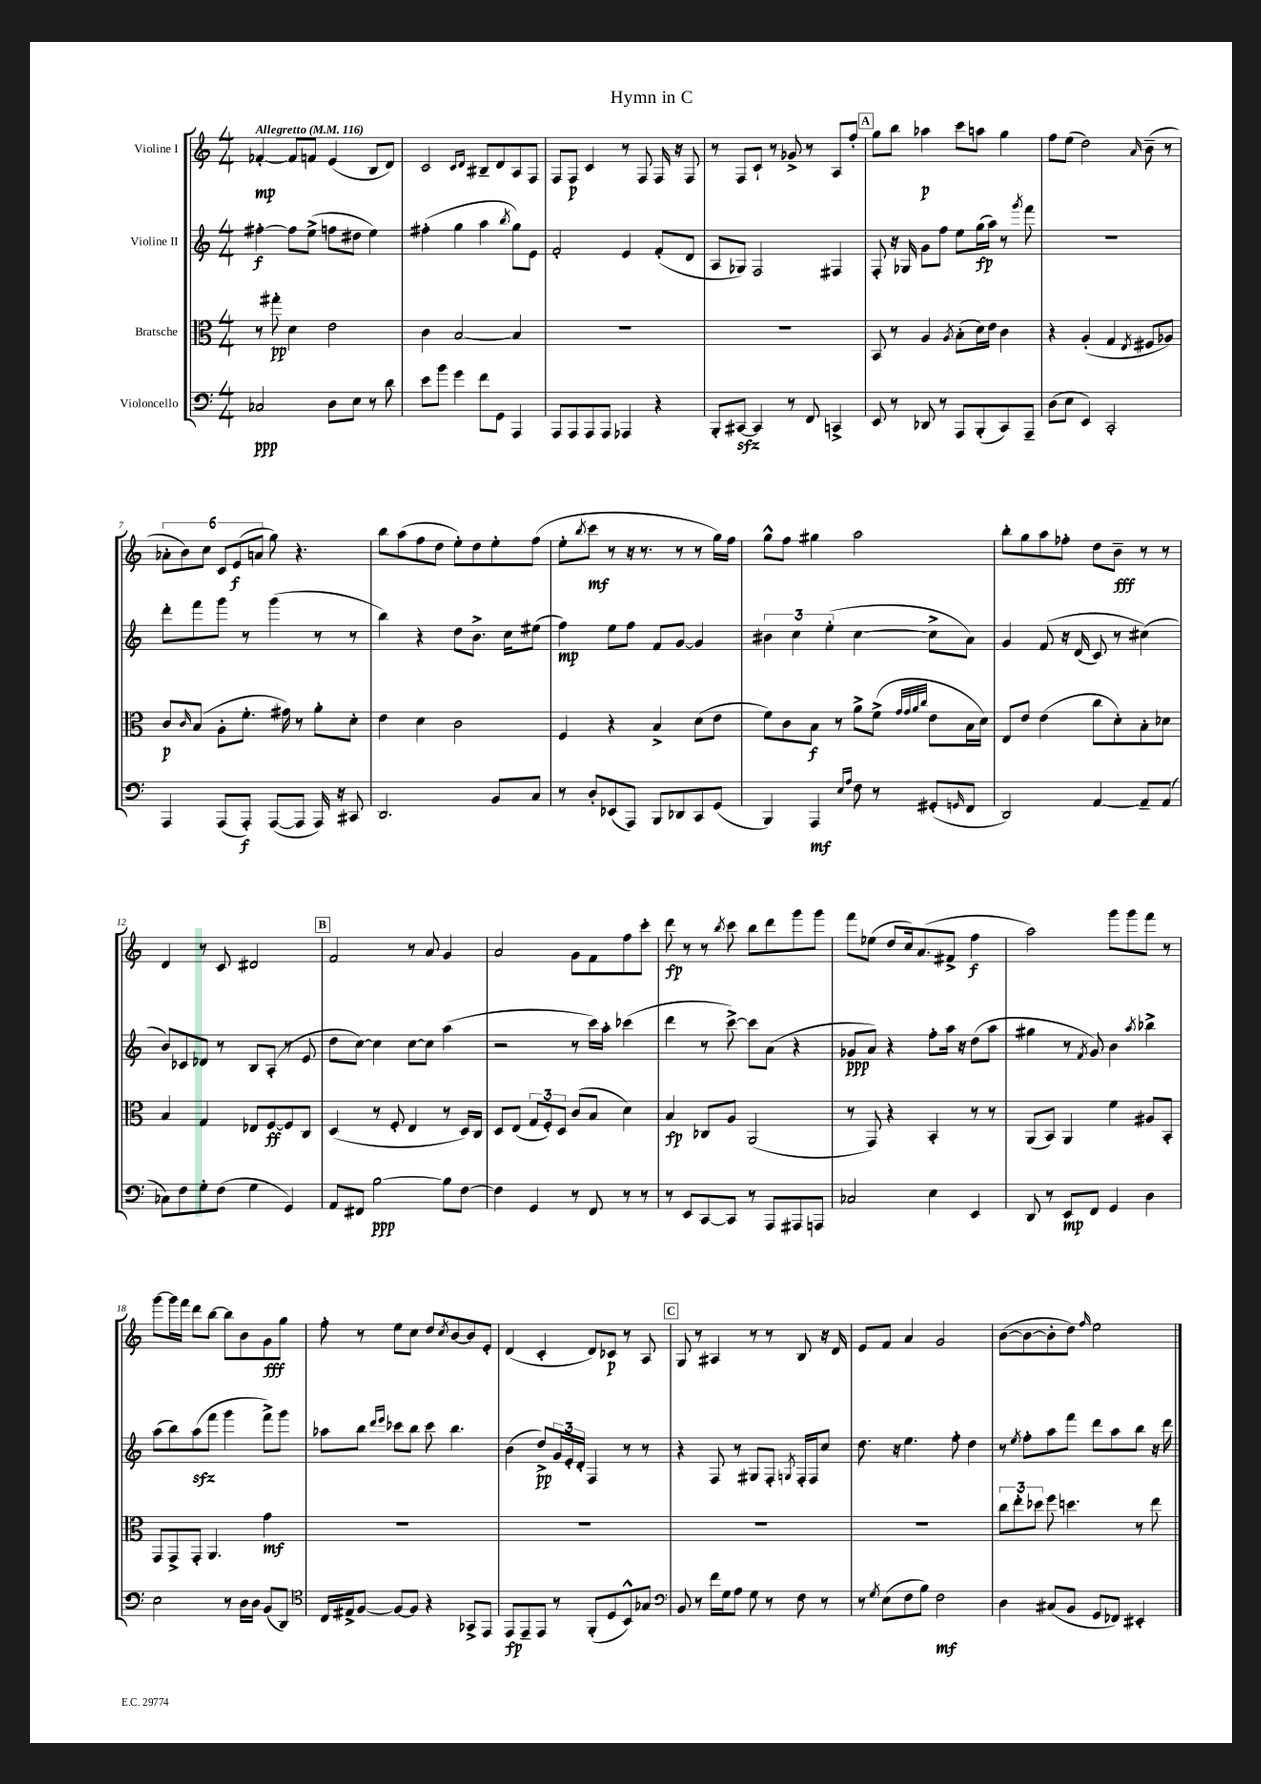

**kern	**dynam	**kern	**dynam	**kern	**dynam	**kern	**dynam
*part4	*part4	*part3	*part3	*part2	*part2	*part1	*part1
*staff4	*staff4	*staff3	*staff3	*staff2	*staff2	*staff1	*staff1
*I"Violoncello	*	*I"Bratsche	*	*I"Violine II	*	*I"Violine I	*
*clefF4	*	*clefC3	*	*clefG2	*	*clefG2	*
*k[]	*	*k[]	*	*k[]	*	*k[]	*
*M4/4	*	*M4/4	*	*M4/4	*	*M4/4	*
*MM116	*	*MM116	*	*MM116	*	*MM116	*
=1	=1	=1	=1	=1	=1	=1	=1
!	!	!	!	!	!	!LO:TX:a:B:t=Allegretto	!
2C-X/	ppp	8r	.	[4ff#X'\	f	[4f-X'/	mp
.	.	8gg#X'\	pp	.	.	.	.
.	.	4d\	.	8ff#\L]	.	8f-/L]	.
.	.	.	.	(8ee^\J	.	8fn/J	.
8D\L	.	2e\	.	8ffn\L	.	(4e/	.
8E\J	.	.	.	8dd#X\J	.	.	.
8r	.	.	.	4ee\)	.	8B/L	.
8d\	.	.	.	.	.	8d/J)	.
=2	=2	=2	=2	=2	=2	=2	=2
8e\L	.	4c\	.	(4ff#X'\	.	2c/	.
8b\J	.	.	.	.	.	.	.
4g\	.	[2B/	.	4gg\	.	.	.
.	.	.	.	.	.	16qqc/LL	.
.	.	.	.	.	.	16qqd/JJ	.
8f\L	.	.	.	4aa\	.	8B#X~/L	.
8GG\J	.	.	.	.	.	8d/	.
.	.	.	.	8qbb/	.	.	.
4AAA/	.	4B/]	.	8gg\L)	.	8A/	.
.	.	.	.	8e\J	.	8F/J	.
=3	=3	=3	=3	=3	=3	=3	=3
8AAA/L	.	1r	.	2f'/	.	8F/L	.
8AAA/	.	.	.	.	.	8F/J	p
8AAA/	.	.	.	.	.	4c/	.
8AAA/J	.	.	.	.	.	.	.
4AAA-X/	.	.	.	4e/	.	8r	.
.	.	.	.	.	.	8F/	.
4r	.	.	.	(8f'/L	.	16F/	.
.	.	.	.	.	.	16r	.
.	.	.	.	8d/J	.	8F/	.
=4	=4	=4	=4	=4	=4	=4	=4
8BBB'/L	.	1r	.	8A/L	.	8r	.
[8CC#Xzz/J	.	.	.	8G-X/J)	.	8F/L	.
4CC#/]	.	.	.	2F/	.	8c`/J	.
.	.	.	.	.	.	8r	.
8r	.	.	.	.	.	8g-X^/	.
8FF/	.	.	.	.	.	8r	.
4CCn^/	.	.	.	4F#X/	.	8A/L	.
.	.	.	.	.	.	8ff'/J	.
!!LO:REH:place=s1:t=A
=5	=5	=5	=5	=5	=5	=5	=5
8EE/	.	8BB/	.	8F'/	.	8gg\L	.
8r	.	8r	.	16r	.	8bb\J	.
.	.	.	.	16G-X/	.	.	.
8DD-X/	.	4A/	.	8g\L	.	4aa-X\	p
8r	.	.	.	8ff\J	.	.	.
.	.	8qA/	.	.	.	.	.
8AAA/L	.	(8B'\L	.	8ee\L	.	8ccc\L	.
(8BBB'/	.	16d\L)	.	(16gg\L	fp	8aan\J	.
.	.	16e\JJ	.	16aa\JJ)	.	.	.
8CC/)	.	4c\	.	8r	.	4gg\	.
.	.	.	.	8qggg/	.	.	.
8AAA~/J	.	.	.	8fff\	.	.	.
=6	=6	=6	=6	=6	=6	=6	=6
(8D\L	.	4r	.	1r	.	8ff\L	.
8E\J	.	.	.	.	.	(8ee\J	.
4EE/)	.	(4A'/	.	.	.	2dd\)	.
2CC'/	.	4G/	.	.	.	.	.
.	.	8qE/	.	.	.	16qqa/	.
.	.	8F#X/L	.	.	.	(8b~\	.
.	.	8A-X/J)	.	.	.	8r	.
!!LO:LB:g=z
=7	=7	=7	=7	=7	=7	=7	=7
4AAA/	.	8c/L	p	8ddd'\L	.	12a-X'\L	.
.	.	.	.	.	.	12b\)	.
.	.	16qqc/	.	.	.	.	.
.	.	(8B/J	.	8fff\	.	.	.
.	.	.	.	.	.	12cc\J	.
(8AAA/L	.	8A'\L	.	8ggg\J	.	12c/L	.
.	.	.	.	.	.	(12e/	f
8AAA'/J)	f	8.f'\J	.	8r	.	.	.
.	.	.	.	.	.	12an/J	.
([8AAA/L	.	.	.	(4ggg\	.	8gg\)	.
.	.	16g#X\)	.	.	.	.	.
8AAA/J]	.	8r	.	.	.	4.r	.
16AAA/)	.	8a'\L	.	8r	.	.	.
16r	.	.	.	.	.	.	.
8CC#X/	.	8d'\J	.	8r	.	.	.
=8	=8	=8	=8	=8	=8	=8	=8
2.DD/	.	4e\	.	4bb\)	.	8bb\L	.
.	.	.	.	.	.	(8aa\	.
.	.	4d\	.	4r	.	8ff\	.
.	.	.	.	.	.	8dd\J	.
.	.	2c\	.	8dd\L	.	8ee'\L)	.
.	.	.	.	8.b^\J	.	8dd\	.
8BB/L	.	.	.	.	.	8ee'\	.
.	.	.	.	16cc\KL	.	.	.
8C/J	.	.	.	(8ee#X\J	.	(8ff\J	.
=9	=9	=9	=9	=9	=9	=9	=9
8r	.	4F/	.	4ff\)	mp	8ee'\L	.
.	.	.	.	.	.	8qbb/	.
8D'/L	.	.	.	.	.	8ccc\J	mf
(8EE-X/	.	4r	.	8ee\L	.	8r	.
8AAA/J)	.	.	.	8ff\J	.	16r	.
.	.	.	.	.	.	8.r	.
8BBB/L	.	4B^/	.	8f/L	.	.	.
8DD-X/	.	.	.	[8g/J	.	8r	.
8CC/	.	(8d\L	.	4g/]	.	8r	.
(8GG/J	.	8e\J	.	.	.	16gg\LL)	.
.	.	.	.	.	.	16ff\JJ	.
=10	=10	=10	=10	=10	=10	=10	=10
4BBB/)	.	8f\L)	.	6b#X\	.	8gg^^\L	.
.	.	8c\	.	.	.	8ff\J	.
.	.	.	.	6cc\	.	.	.
4AAA/	mf	8B\J	f	.	.	4gg#X\	.
.	.	.	.	(6ee'\	.	.	.
.	.	8r	.	.	.	.	.
16qqE/LL	.	.	.	.	.	.	.
16qqA/JJ	.	.	.	.	.	.	.
8F\	.	8a^\L	.	[4cc\	.	2aa\	.
8r	.	(8f^\J	.	.	.	.	.
.	.	32qqg/LLL	.	.	.	.	.
.	.	32qqg/	.	.	.	.	.
.	.	32qqa/	.	.	.	.	.
.	.	32qqcc/JJJ	.	.	.	.	.
(8GG#X'/L	.	8e\L	.	8cc^\L]	.	.	.
16qqGGn/	.	.	.	.	.	.	.
8FF/J	.	16B\L	.	8a\J)	.	.	.
.	.	16d\JJ)	.	.	.	.	.
=11	=11	=11	=11	=11	=11	=11	=11
2DD/)	.	8E/L	.	4g/	.	8bb'\L	.
.	.	8e/J	.	.	.	8gg\	.
.	.	(4e\	.	(8f/	.	8aa\	.
.	.	.	.	16r	.	8ff-X'\J	.
.	.	.	.	(16d/	.	.	.
[4AA/	.	8cc\L	.	8c/)	.	8dd\L	.
.	.	8d'\)	.	8r	.	8b~\J	fff
8AA~/L]	.	8B'\	.	(4cc#X\)	.	8r	.
(8AA/J	.	8d-X\J	.	.	.	8r	.
!!LO:LB:g=z
=12	=12	=12	=12	=12	=12	=12	=12
8C-X\L)	.	4B/	.	8b/L)	.	4d/	.
8F\	.	.	.	8c-X/	.	.	.
8G'\	.	4G/	.	8d-X/J	.	8r	.
(8F\J	.	.	.	8r	.	8c/	.
4G\	.	8E-X/L	.	8B/L	.	2d#X/	.
.	.	[8F/	ff	(8A'/J	.	.	.
4GG/)	.	8F/]	.	8r	.	.	.
.	.	8C/J	.	8e/	.	.	.
!!LO:REH:place=s1:t=B
=13	=13	=13	=13	=13	=13	=13	=13
8AA/L	.	(4D/	.	8dd\L	.	2f/	.
8FF#X/J	.	.	.	[8cc\J)	.	.	.
[2B\	ppp	8r	.	4cc\]	.	.	.
.	.	8F'/	.	.	.	.	.
.	.	4E/	.	[8cc\L	.	8r	.
.	.	.	.	8cc\J]	.	8a/	.
8B\L]	.	8r	.	(4aa\	.	4g/	.
[8F\J	.	16D/LL)	.	.	.	.	.
.	.	16C/JJ	.	.	.	.	.
=14	=14	=14	=14	=14	=14	=14	=14
4F\]	.	8D/L	.	2r	.	2a/	.
.	.	(8E/J	.	.	.	.	.
4GG/	.	12G/L	.	.	.	.	.
.	.	12F'/)	.	.	.	.	.
.	.	12D/J	.	.	.	.	.
8r	.	(8c/L	.	8r	.	8g\L	.
8FF/	.	8B/J	.	16ccc\LL)	.	8f\	.
.	.	.	.	16aa'\JJ	.	.	.
8r	.	4d\)	.	(4ccc-X\	.	8ff\	.
8r	.	.	.	.	.	8ccc'\J	.
=15	=15	=15	=15	=15	=15	=15	=15
8r	.	4B/	fp	4ddd\	.	8ddd\	fp
8EE/L	.	.	.	.	.	8r	.
[8CC/	.	8C-X/L	.	8r	.	8r	.
.	.	.	.	.	.	8qbb/	.
8CC/J]	.	8A/J	.	[8ccc^\)	.	8ccc\	.
8r	.	(2AA/	.	8ccc\L]	.	8bb\L	.
8AAA/L	.	.	.	(8a\J	.	8ddd\	.
8AAA#X/	.	.	.	4r	.	8ggg\	.
8AAAn/J	.	.	.	.	.	8ggg\J	.
=16	=16	=16	=16	=16	=16	=16	=16
2C-X/	.	8r	.	8g-X/L	ppp	8fff\L	.
.	.	8GG/)	.	8a/J)	.	(8ee-X\J	.
.	.	4r	.	4r	.	8dd/L	.
.	.	.	.	.	.	16cc/k)	.
.	.	.	.	.	.	(8.a/	.
4E\	.	4BB'/	.	8ff'\L	.	.	.
.	.	.	.	16aa\Jk	.	8f#X^/J	.
.	.	.	.	16r	.	.	.
4EE/	.	8r	.	(8dd\L	.	4ff\	f
.	.	8r	.	8aa\J	.	.	.
=17	=17	=17	=17	=17	=17	=17	=17
8DD/	.	(8AA/L	.	4gg#X\	.	2aa\)	.
8r	.	8BB/J)	.	.	.	.	.
8EE/L	mp	4AA/	.	8r	.	.	.
.	.	.	.	8qf/	.	.	.
8FF/J	.	.	.	8g/)	.	.	.
4GG/	.	4f\	.	4b\	.	8ggg\L	.
.	.	.	.	.	.	8ggg\	.
.	.	.	.	8qaa/	.	.	.
4D\	.	8A#X/L	.	4bb-X^\	.	8fff\J	.
.	.	8BB'/J	.	.	.	8r	.
!!LO:LB:g=z
=18	=18	=18	=18	=18	=18	=18	=18
2E\	.	8GG/L	.	(8aa\L	.	[8ggg\L	.
.	.	8GG^/	.	8bb\)	.	16ggg\L]	.
.	.	.	.	.	.	16fff\JJ	.
.	.	8GG'/J	.	(8aazz\	.	8ddd\L	.
.	.	4.AA/	.	8fff\J	.	[8bb\J	.
8r	.	.	.	4ggg\	.	8bb\L]	.
16D\LL	.	.	.	.	.	8b\	.
16D\JJ	.	.	.	.	.	.	.
(8BB/L	.	4g\	mf	8fff^\L)	.	8g\	fff
8DD/J)	.	.	.	8ggg\J	.	8gg\J	.
=19	=19	=19	=19	=19	=19	=19	=19
*clefC4	*	*	*	*	*	*	*
16C/LL	.	1r	.	8aa-X\L	.	8ff'\	.
16E#X^/J	.	.	.	.	.	.	.
[8F/J	.	.	.	8bb\J	.	8r	.
.	.	.	.	16qqddd/LL	.	.	.
.	.	.	.	16qqeee/JJ	.	.	.
8F/L_	.	.	.	8ccc-X\L	.	8ee\L	.
8F/J]	.	.	.	8bb\J	.	8cc\J	.
4r	.	.	.	8ccc-\	.	8dd/L	.
.	.	.	.	.	.	8qcc/	.
.	.	.	.	4.bb\	.	[8b/	.
8GG-X^/L	.	.	.	.	.	8b/]	.
8EE/J	.	.	.	.	.	8e'/J	.
=20	=20	=20	=20	=20	=20	=20	=20
8EE/L	fp	1r	.	(4b\	.	(4d/	.
8EE~/	.	.	.	.	.	.	.
8EE/J	.	.	.	8dd^/L)	pp	4c'/	.
8r	.	.	.	24g/L	.	.	.
.	.	.	.	24e'/	.	.	.
.	.	.	.	24d'/JJ	.	.	.
(8FF'/L	.	.	.	4F/	.	8d/L)	.
8D/	.	.	.	.	.	8c-X/J	p
8BB^^/)	.	.	.	8r	.	8r	.
8G-X/J	.	.	.	8r	.	8A/	.
!!LO:REH:place=s1:t=C
=21	=21	=21	=21	=21	=21	=21	=21
*clefF4	*	*	*	*	*	*	*
8BB/	.	1r	.	4r	.	8G/	.
8r	.	.	.	.	.	8r	.
16f\LL	.	.	.	8F/	.	4A#X/	.
16G\J	.	.	.	.	.	.	.
8A\J	.	.	.	8r	.	.	.
8G\	.	.	.	8G#X/L	.	8r	.
8r	.	.	.	8F'/J	.	8r	.
.	.	.	.	8qGn/	.	.	.
8F\	.	.	.	16F'/LL	.	8B/	.
.	.	.	.	16F/J	.	.	.
8r	.	.	.	8cc/J	.	16r	.
.	.	.	.	.	.	16d/	.
=22	=22	=22	=22	=22	=22	=22	=22
8r	.	1r	.	8.dd\	.	8e/L	.
8qG/	.	.	.	.	.	.	.
(8E\L	.	.	.	.	.	8f/J	.
.	.	.	.	16r	.	.	.
8F\	.	.	.	4.ee\	.	4a/	.
8B\J)	.	.	.	.	.	.	.
2F\	mf	.	.	.	.	2g/	.
.	.	.	.	8ff'\	.	.	.
.	.	.	.	4dd\	.	.	.
=23	=23	=23	=23	=23	=23	=23	=23
4D\	.	12cc\L	.	8r	.	([8b\L	.
.	.	12ee'\	.	.	.	.	.
.	.	.	.	8qee/	.	.	.
.	.	.	.	8ff'\L	.	8b\_	.
.	.	12dd-X\J	.	.	.	.	.
(8C#X/L	.	8ff\	.	8aa\	.	8b'\]	.
8BB/J	.	4.ddn\	.	8fff\J	.	8dd\J)	.
.	.	.	.	.	.	16qqff/	.
8GG/L	.	.	.	8ddd\L	.	2ee\	.
8FF-X/J)	.	.	.	8aa\	.	.	.
4EE#X'/	.	8r	.	8bb\J	.	.	.
.	.	8ee\	.	16r	.	.	.
.	.	.	.	16ddd\	.	.	.
==	==	==	==	==	==	==	==
*-	*-	*-	*-	*-	*-	*-	*-
